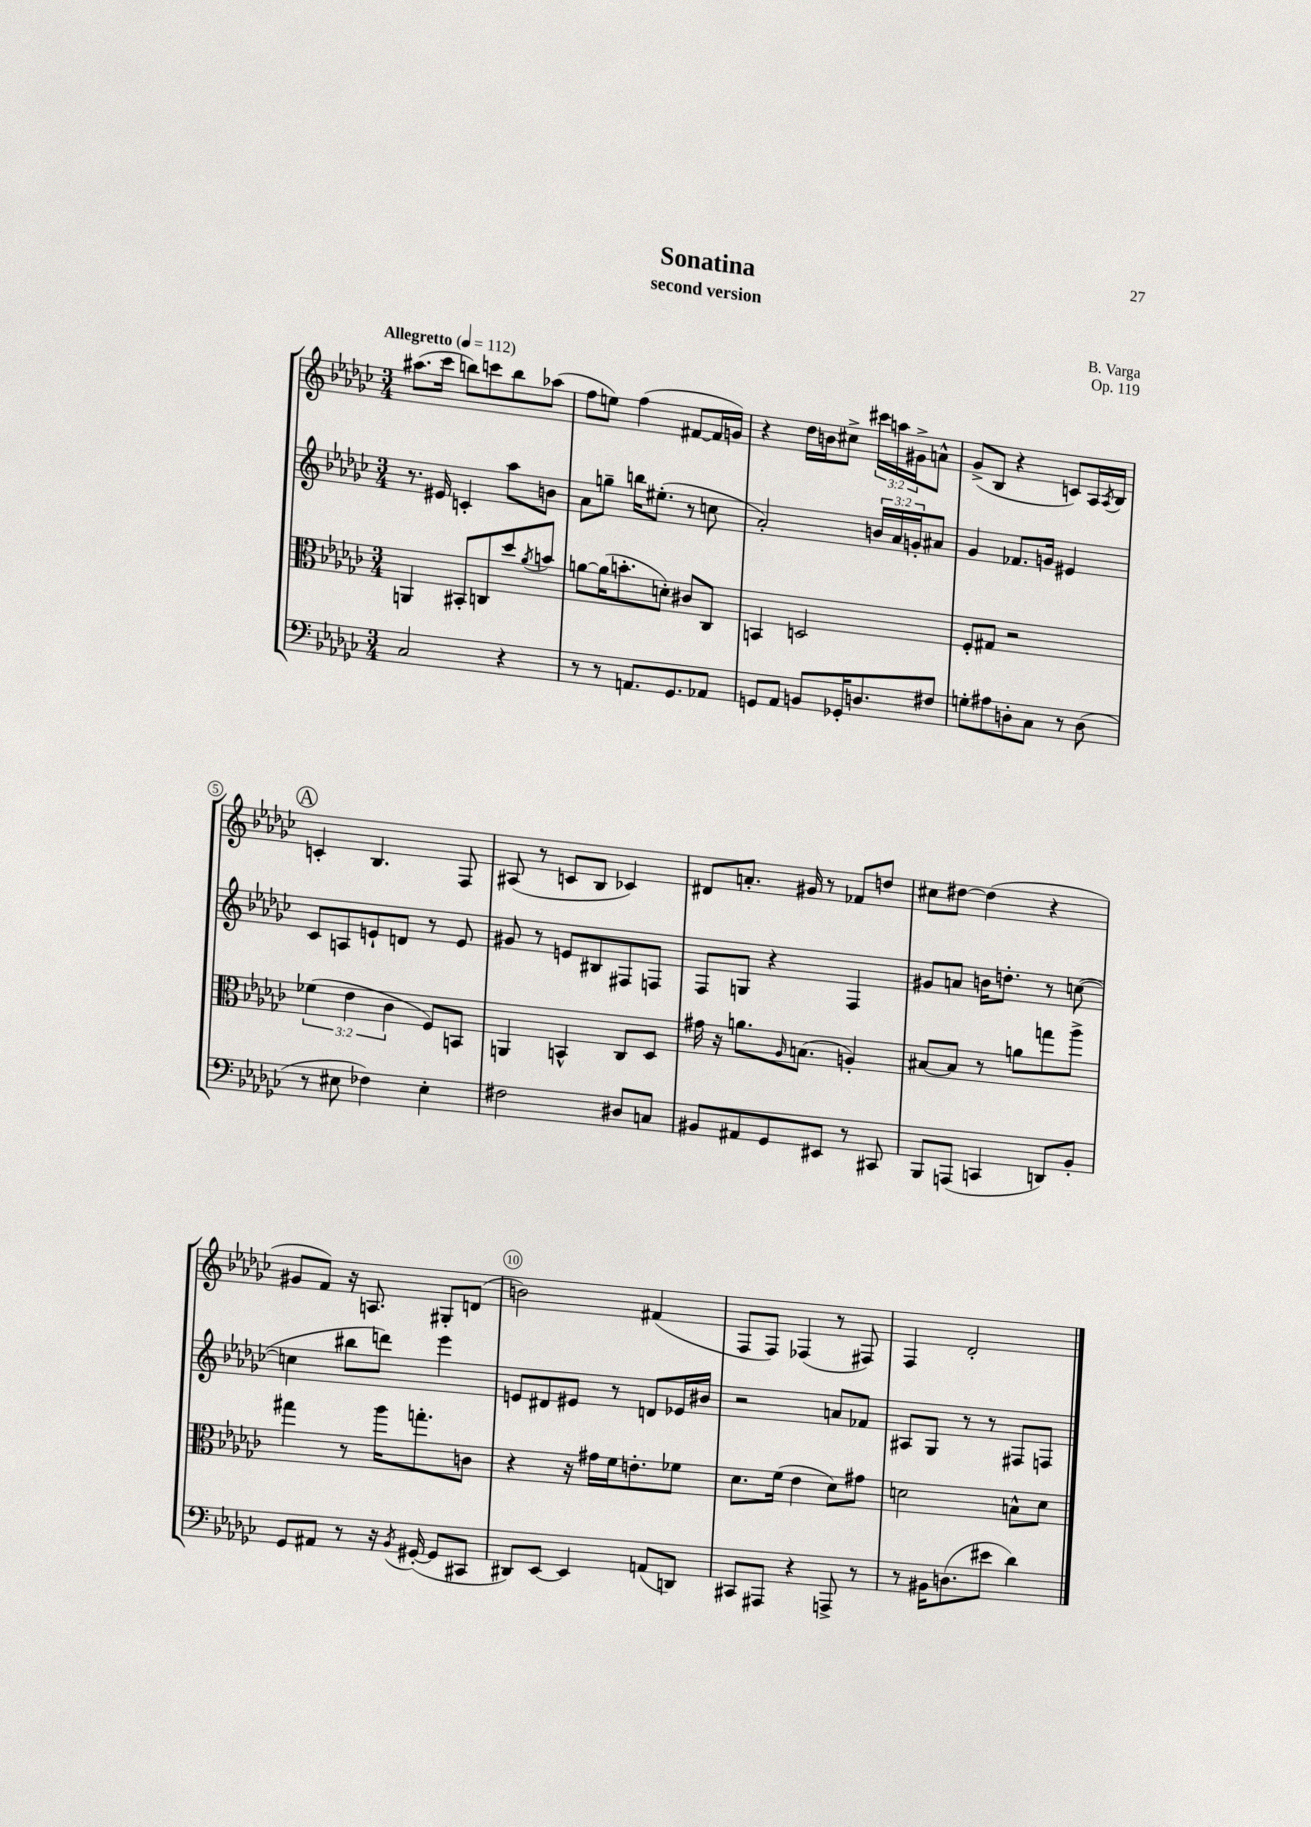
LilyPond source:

\header { title = "Sonatina" composer = "B. Varga" subtitle = "second version" opus = "Op. 119" }
<<
\new StaffGroup <<
\new Staff = "s0" {
    \clef treble \key ges \major \numericTimeSignature \time 3/4 \override Staff.TupletNumber.text = #tuplet-number::calc-fraction-text \tempo "Allegretto" 4 = 112
    ais''8.( ces'''16 b''8) c'''8 b''8 aes''8( |
    f''8 e''8) f''4( fis'8~ fis'16 g'16) |
    r4 des''16 b'16 cis''8-> \tuplet 3/2 { cis'''16 a''16 gis'16-> } a'8-^ |
    ges'8->( bes8 r4 c'8) aes16 \acciaccatura { aes8 } bes16 |
    \mark \markup { \circle "A" } c'4-. bes4. f8 |
    ais8( r8 c'8 bes8 ces'4) |
    dis'8 a'8.-. gis'16 r8 fes'8 d''8 |
    cis''8 dis''8~ dis''4( r4 |
    gis'8 f'8) r16 a8. gis8-. d'8( |
    b'2) fis'4( |
    f8 f8) fes4( r8 fis8) |
    f4 des'2-. \bar "|." |
}
\new Staff = "s1" {
    \clef treble \key ges \major \numericTimeSignature \time 3/4 \override Staff.TupletNumber.text = #tuplet-number::calc-fraction-text
    r8. eis'16 c'4-. aes''8 b'8 |
    aes'8 g''8-- b''16 eis''8.-.( r8 c''8 |
    aes'2-.) \tuplet 3/2 { b'16 aes'16 g'16-. } ais'8 |
    ges'4 fes'8. g'16 eis'4 |
    \mark \markup { \circle "A" } ces'8 a8 e'8-! d'8 r8 e'8 |
    gis'8 r8 e'8 bis8 fis8 f8 |
    f8 g8 r4 f4 |
    gis'8 a'8 b'16 d''8.-. r8 c''8~( |
    c''4 bis''8 d'''8) ees'''4 |
    e'8 dis'8 eis'8 r8 d'8 ees'16 bis'16 |
    r2 a'8 fes'8 |
    ais8 ges8 r8 r8 fis8 f8 \bar "|." |
}
\new Staff = "s2" {
    \clef alto \key ges \major \numericTimeSignature \time 3/4 \override Staff.TupletNumber.text = #tuplet-number::calc-fraction-text
    a,4 bis,8-. c8 des''8 \acciaccatura { aes'8 } b'8 |
    a'8~ a'16( b'8.-. d'8-.) cis'8 ces8 |
    b,4 d2 |
    f8-. gis8 r2 |
    \mark \markup { \circle "A" } \tuplet 3/2 { fes'4( ees'4 ces'4 } f8) b,8 |
    a,4 b,4-^ ces8 des8 |
    gis'16 r16 a'8. \grace { aes16 } b8.( a4-.) |
    bis8~ bis8 r8 a'8 g''8 aes''8-> |
    gis''4 r8 aes''16 g''8.-. c'8 |
    r4 r16 gis'16 f'16 e'8.-. fes'8 |
    des'8. f'16( ees'4 des'8) gis'8 |
    d'2 b8-^ d'8 \bar "|." |
}
\new Staff = "s3" {
    \clef bass \key ges \major \numericTimeSignature \time 3/4
    ces2 r4 |
    r8 r8 a,8. ges,8. aes,8 |
    g,8 aes,8 b,8 ges,16-. d8. fis8 |
    g8-. ais8 d8-. ces8 r8 d8( |
    \mark \markup { \circle "A" } r8 eis8 fes4) eis4-. |
    fis2 dis8 c8 |
    bis,8 ais,8 ges,8 eis,8 r8 cis,8 |
    bes,,8 a,,8( c,4 d,8) bes,8-. |
    ges,8 ais,8 r8 r16 \acciaccatura { bes,8 } gis,16~-.( gis,8 cis,8 |
    dis,8) ees,8~ ees,4 a,8( d,8) |
    cis,8 ais,,8 r4 a,,8-> r8 |
    r8 bis,16 d8.( eis'8 des'4) \bar "|." |
}
>>
>>
\layout { \context { \Score \override BarNumber.break-visibility = ##(#f #t #t) barNumberVisibility = #(every-nth-bar-number-visible 5) \override BarNumber.stencil = #(make-stencil-circler 0.1 0.3 ly:text-interface::print) } }
